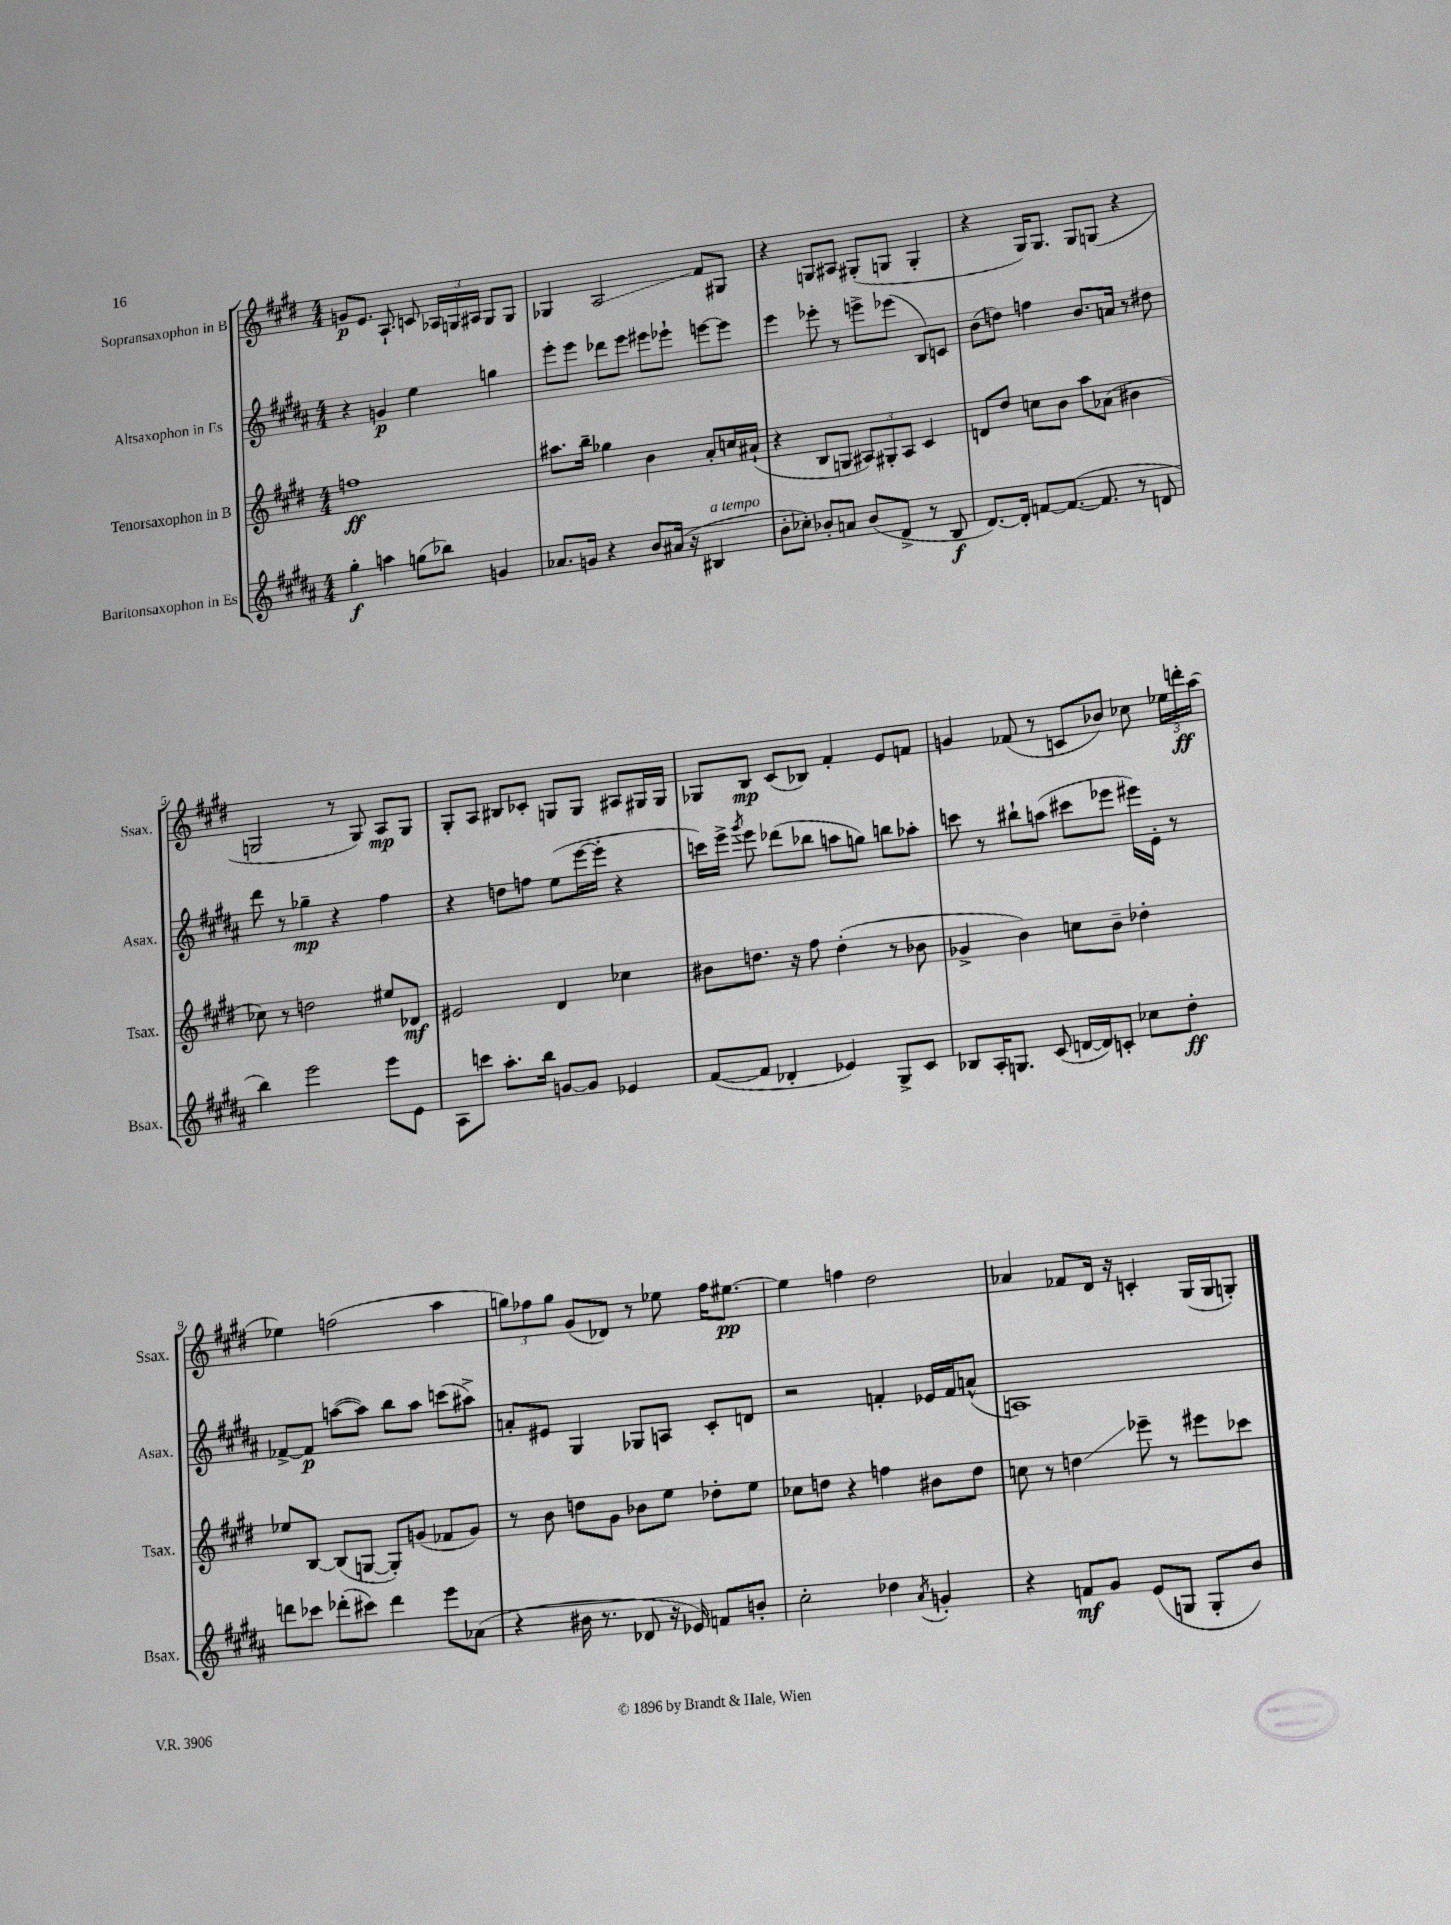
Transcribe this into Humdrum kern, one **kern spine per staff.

**kern	**kern	**kern	**kern
*staff4	*staff3	*staff2	*staff1
*clefG2	*clefG2	*clefG2	*clefG2
*k[f#c#g#d#a#]	*k[f#c#g#d#]	*k[f#c#g#d#a#]	*k[f#c#g#d#]
*M4/4	*M4/4	*M4/4	*M4/4
4gg#'	1ff	4r	8g
.	.	.	8.e
4aa	.	4g	.
.	.	.	8.A`
(8gg	.	4ee	8c
8bb-)	.	.	24A-
.	.	.	24G
.	.	.	24A#
4g	.	4gg	8G
.	.	.	8G
=	=	=	=
8.a-	8.aa#	8eee'	4G-
.	.	8eee	.
16g	16bb~	.	.
4r	4gg-	8ddd-	2A
.	.	8eee	.
8b	4b	8eee#	.
(16a#	.	8eee-`	.
16r	.	.	.
4B#	8a'	[8eee	8f#
.	16cc	8eee]	8G#
.	(16a#`	.	.
=	=	=	=
8b'	4r	4eee	4r
8cc-')	.	.	.
8b-'	8B	8eee-'	8G
8a	8G	8r	8A#
(8b-	12A#)	8eee^	(8G#'
.	12G#'	.	.
8d#^	.	(8eee-	8G
.	12A#	.	.
8r	4c#	8B)	4G'
8B	.	8c	.
=	=	=	=
[8.d#)	8d	(8b	4r
.	8dd#	8dd)	.
16d#']	.	.	.
[8f	8cc	4ff	16G#)
.	.	.	8.G#
(8.f_	8b	.	.
.	8aa	8.b	8G#
8.f]	.	.	.
.	(8a-	.	(8G
.	.	16a	.
8r	4b#	8r	4r
8d	.	8dd#	.
=	=	=	=
4bb)	8cc-)	8ddd#	2G
.	8r	8r	.
2eee	2dd	4gg-~	.
.	.	4r	8r
.	.	.	8G)
8eee	8ee#	4ff#	8A
8e	8d-	.	8G
=	=	=	=
8A#	2e#	4r	8G#'
8ccc	.	.	8A
8.aa#'	.	8dd	8B#
.	.	8ff	8c-'
16bb	.	.	.
[8g	4d#	(8ee	8G
8g]	.	[16eee	8G
.	.	16eee']	.
4e-	4cc-	4r	8A#
.	.	.	16G#
.	.	.	16G#
=	=	=	=
([8f#	8b#	16ccc)	8G-
.	.	16eee^	.
.	.	8qggg#	.
8f#]	8.dd	8eee	8B
4d-'	.	(8ddd-	(8c#
.	16r	.	.
.	8ff#	8bb-	8B-)
4e-)	(4dd'	8aa	4f#'
.	.	8gg)	.
8G#^	8r	8bb	8e
8c#	8b-	8aa-'	8f
=	=	=	=
8B-	4g-^	8ccc	4g
16A#'	.	8r	.
8.G	.	.	.
.	4b)	8bb#`	(8f-
(8c#	.	(8aa	8r
[16d	8cc	8ccc#	8c
16d])	.	.	.
8c'	8b~	8eee-	8b-)
8cc-	4dd-'	16eee#)	8cc-
.	.	16e'	.
8dd#'	.	8r	24ee-
.	.	.	24ddd'
.	.	.	(24aa
=	=	=	=
8ddd	8ee-	[8f-^	4ee-)
8ccc-	[8B	8f-]	.
(8ddd-'	(8B]	([8aa	(2ff
8ccc#)	[8G	8aa])	.
4ddd-	8G'])	8bb	.
.	(8g	8aa	.
8eee	8f-	(8ccc	4aa
(8a-	8g)	8aa#^)	.
=	=	=	=
4r	8r	8a'	12gg)
.	.	.	12ff-
.	8b	8e#	.
.	.	.	12gg
16b#	8dd	4G#	(8g#
8.r	.	.	.
.	8g#	.	8d-)
8d-	8b-	8G-	8r
16r	8ee	8A	8ee-
16e-)	.	.	.
8f	8dd-'	8c#'	16ff-
.	.	.	[8.ee#
8b'	8ee	8d	.
=	=	=	=
2cc#'	8cc-	2r	4ee#]
.	8dd	.	.
.	4r	.	4ff
4dd-	4ff	4f'	2dd#
8qa#	.	.	.
4g'	8b#	16e-	.
.	.	16f	.
.	8dd	(8a^^	.
=	=	=	=
4r	8cc	1A)	4a-
.	8r	.	.
8f	4dd	.	8f-
8g#	.	.	16d#
.	.	.	16r
(8e	8eee-~	.	4c'
8G	8r	.	.
8G'	8eee#	.	(16G#
.	.	.	16G#
8b)	8ccc-	.	8G')
==	==	==	==
*-	*-	*-	*-
